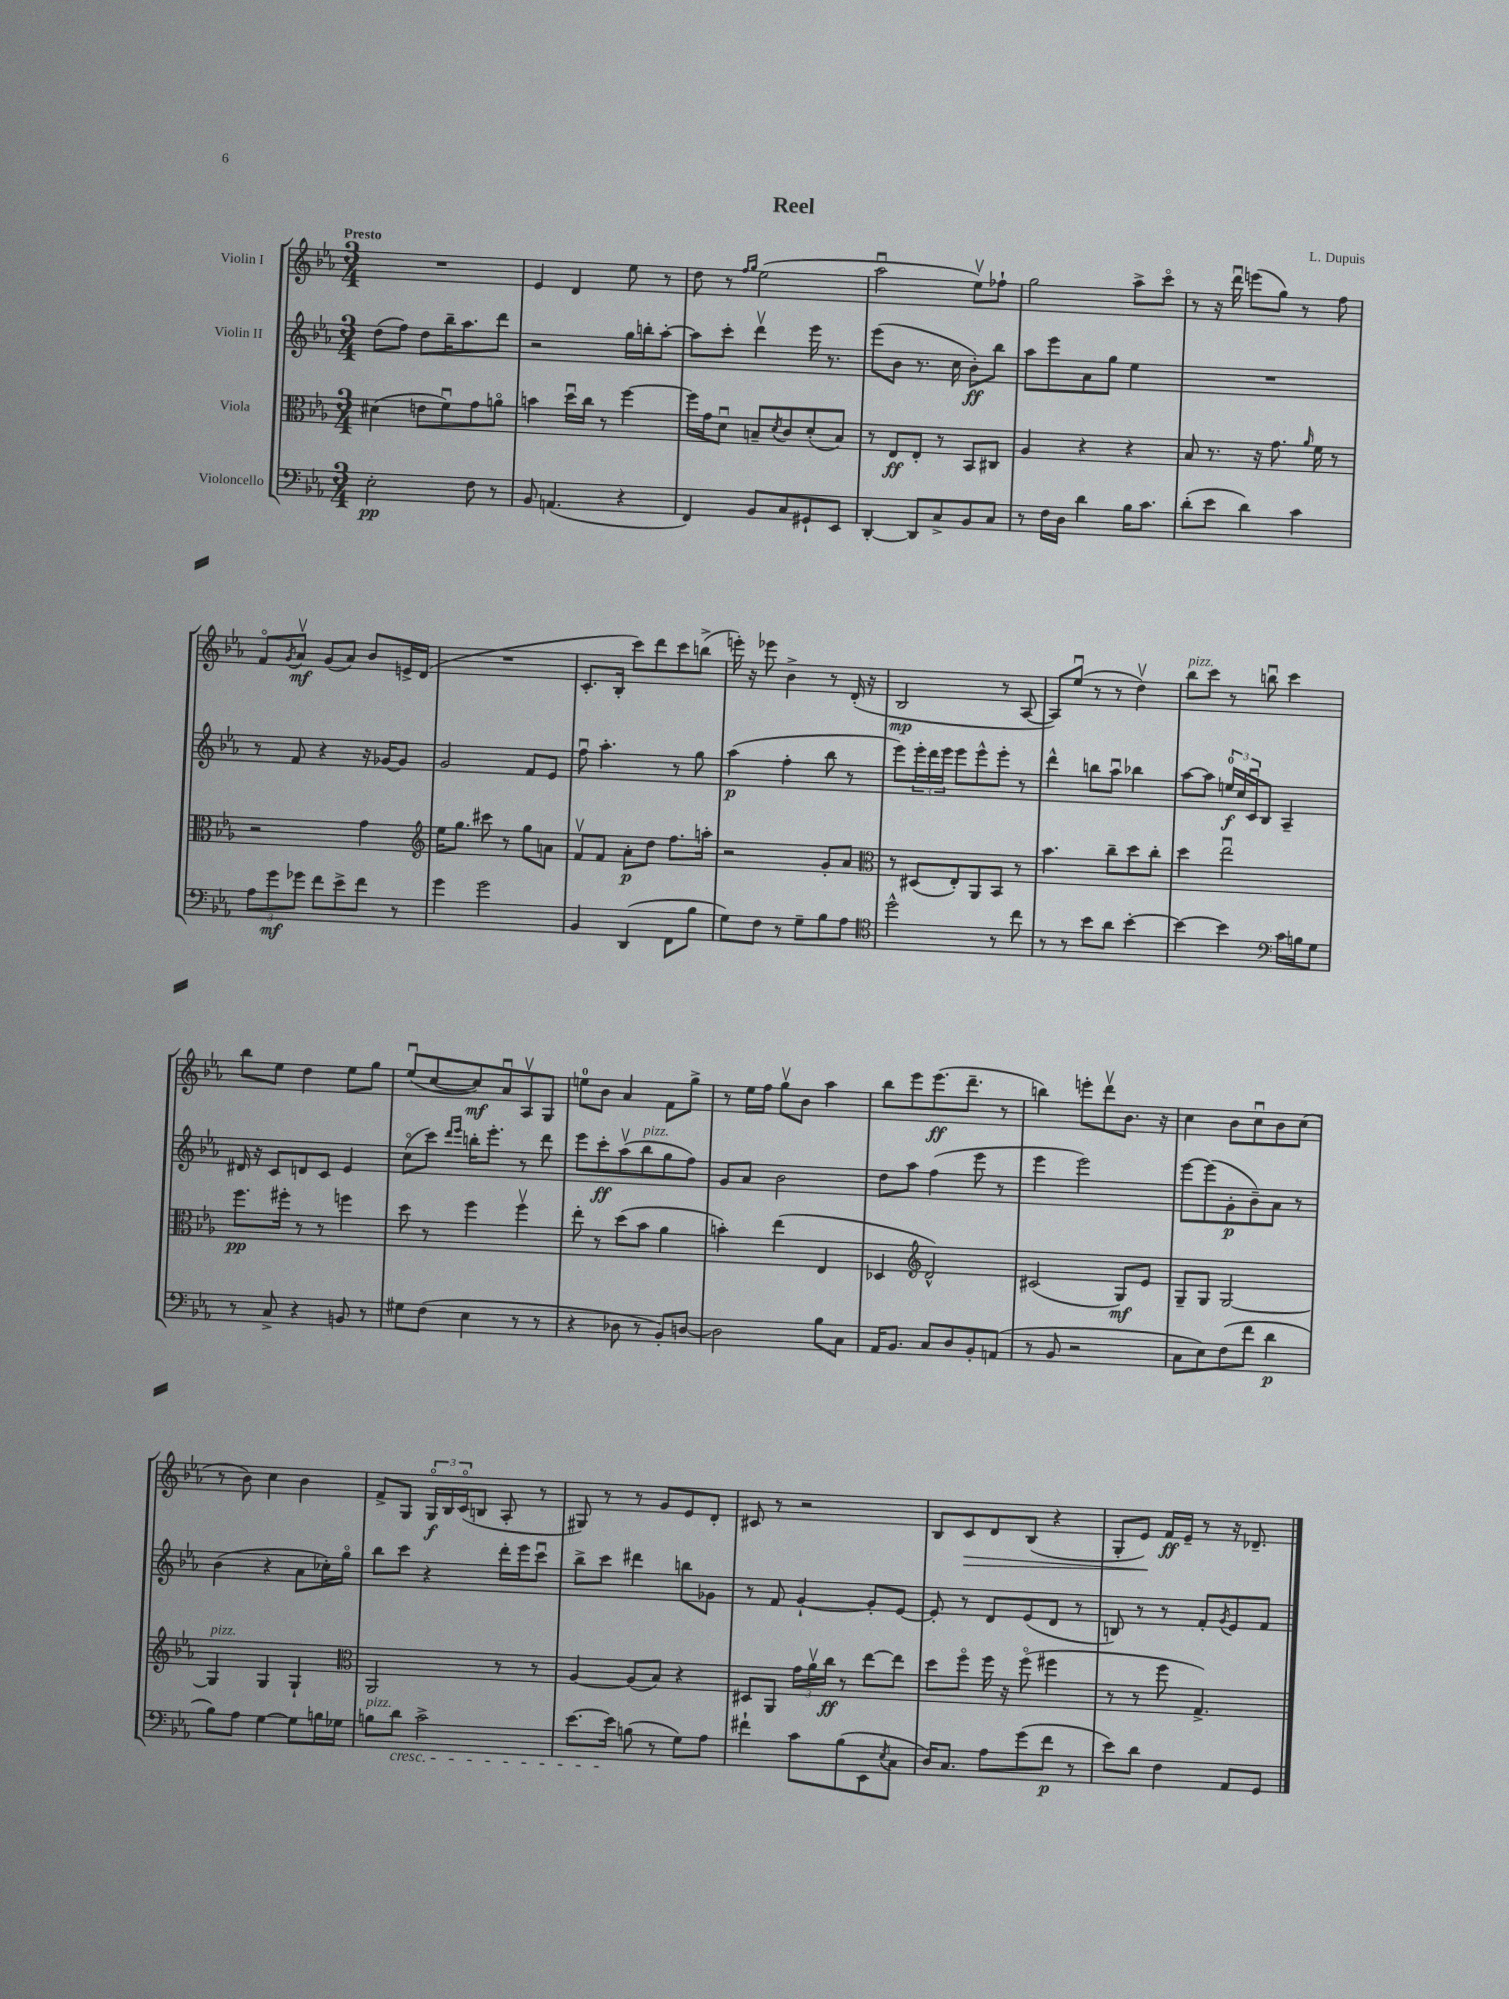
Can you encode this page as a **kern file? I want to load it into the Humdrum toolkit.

**kern	**kern	**kern	**kern
*staff4	*staff3	*staff2	*staff1
*clefF4	*clefC3	*clefG2	*clefG2
*k[b-e-a-]	*k[b-e-a-]	*k[b-e-a-]	*k[b-e-a-]
*M3/4	*M3/4	*M3/4	*M3/4
2E-'	(4d#	(8dd	2.r
.	.	8ff)	.
.	8e	8dd	.
.	8fu)	16bb-~	.
.	.	8.aa-	.
8F	8g	.	.
8r	8ao	8ddd	.
=	=	=	=
8BB-	4b	2r	4e-
(4.AA	.	.	.
.	16ddu	.	4d
.	16cc	.	.
.	8r	.	.
4r	[4ff	16gg	8ee-
.	.	16bb'	.
.	.	[8aa-'	8r
=	=	=	=
4FF)	16ff]	8aa-]	8dd
.	16g	.	.
.	8du	8ccc'	8r
.	.	.	16qqff
.	.	.	16qqgg
8BB-	8B~	4dddv	(2ee-
.	8qd	.	.
8C	8c	.	.
8GG#`	(8d'	16eee-	.
.	.	8.r	.
8EE-	8B)	.	.
=	=	=	=
[4DD'	8r	(8eee-	2aa-u
.	8E-	8b-	.
8DD]	8E-'	8.r	.
8C^	8r	.	.
.	.	16cc	.
8BB-	8BB-	8b-')	8ee-v)
8C	8C#	8bb-	8ff-`
=	=	=	=
8r	4A-	8aa-	2gg
16F	.	8eee-	.
16D	.	.	.
4d	4r	8a-	.
.	.	8gg	.
16B-	4r	4ee-	8aa-^
8.c	.	.	.
.	.	.	8ccco
=	=	=	=
(8d'	8B-	2.r	8r
8e-	8.r	.	16r
.	.	.	16dddu
4d)	.	.	(8eee
.	16r	.	.
.	8.g	.	8gg)
4c	.	.	8r
.	16qqa-	.	.
.	16f	.	.
.	8r	.	8ff
=	=	=	=
12A-	2r	8r	8fo
12g	.	.	.
.	.	.	8qg
.	.	8f	8a-v
12g-	.	.	.
8f	.	4r	(8g
8e-^	.	.	8a-)
8f	4g	16r	8b-
.	.	[16g-	.
8r	.	8g-]	16e^
.	.	.	(16d
=	=	=	=
*	*clefG2	*	*
4g	16ee-	2g	2.r
.	8.gg	.	.
2g	8ccc#	.	.
.	8r	.	.
.	8gg	8f	.
.	8a	8e-	.
=	=	=	=
4BB-	8fv	8ffu	8.c'
.	8f	4.aa-'	.
.	.	.	16B-'
(4DD	8a-'	.	8ccc)
.	8dd	.	8ddd
8FF	8.ff	8r	8ccc
8B-	.	8gg	(8bb^
.	16aa'	.	.
=	=	=	=
8G)	2r	(4aa-	16eee')
.	.	.	16r
8F	.	.	8eee-
8r	.	4ff'	4b-^
8G~	.	.	.
8B-	8g'	8bb-	8r
8A-	8a-	8r	(16d'
.	.	.	16r
=	=	=	=
*clefC4	*clefC3	*	*
2dd^^	8r	8eee-)	2B-
.	(8D#	24eee-'	.
.	.	24ddd	.
.	.	24eee-	.
.	8E-')	8eee-	.
.	8AA-	8eee-^^	.
8r	8BB-	8eee-'	8r
8cc	8r	8r	[8A-
=	=	=	=
8r	4.b-	4ddd^^	8A-])
8r	.	.	(8ee-u
8b-	.	8bb	8r
8a-	8cc~	8aa-u	8r
[4b-'	8dd	4bb-	4ddv)
.	8cc'	.	.
=	=	=	=
4b-_	4dd	[8aa-	8bb-
.	.	8aa-]	8ccc
4b-]	2ee-u	24ee	8r
.	.	24cc	.
.	.	24cu	.
.	.	8B-	8bbu
*clefF4	*	*	*
16c	.	4A-~	4ccc
16B	.	.	.
8G	.	.	.
=	=	=	=
8r	8.ff	16d#	8bb-
.	.	16r	.
8C^	.	8c	8ee-
.	16ff#'	.	.
4r	8r	8d	4dd
.	8r	8c	.
8BB	4ff	4e-	8ee-
8r	.	.	8gg
=	=	=	=
8G#	8dd	(8cco	(8ee-u
(8F	8r	8ccc)	[8cc
.	.	16qqddd	.
.	.	16qqeee-	.
4E-	4ff	16bb'	8cc])
.	.	8.eee-'	.
.	.	.	8a-u
8r	4ffv	8r	8A-v
8r	.	8ddd	8G
=	=	=	=
4r	8ee-'	8eee-	8ee
.	8r	8ccc'	8b-
8D-	(8dd	(8aa-v	4a-
8r	8b-	8bb-	.
8BB-')	4a-	8gg	8f
[8D	.	8ff)	8gg^
=	=	=	=
2D]	4b')	8g	8r
.	.	8a-	16ee-
.	.	.	16ff
.	(4ee-	2b-	8ggv
.	.	.	8b-
8B-	4E-	.	4aa-
8C	.	.	.
=	=	=	=
16AA-	4D-	8dd	8bb-
8.BB-	.	.	.
.	.	8aa-	8eee-
*	*clefG2	*	*
8C	2d^^)	(4ff	(8.eee-
8D	.	.	.
.	.	.	8.ddd~
8BB-'	.	8eee-	.
(8AA	.	8r	8r
=	=	=	=
8r	(2c#	4eee-	4bb)
8BB-	.	.	.
2r	.	2eee-)	8eee'
.	.	.	8dddv
.	8G)	.	8.b-
.	8e-	.	.
.	.	.	16r
=	=	=	=
8C	8G~	[8eee-	4cc
8E-)	8G	(8eee-]	.
(8F	[2G	8g'	8b-
8f	.	8b-~)	8ccu
4d	.	8a-	8b-
.	.	8r	(8cc
=	=	=	=
8B-)	4G]	(4b-	8r
8A-	.	.	8b-)
[4G	4G	4r	4cc
8G]	4G`	8a-	4b-
16B	.	16cc-')	.
16G-	.	16ggo	.
=	=	=	=
*	*clefC3	*	*
8B	2AA-	8bb-	8f^
8d	.	8ccc	8G
2c^	.	4r	24Go
.	.	.	24B-
.	.	.	(24co
.	.	.	8B
.	8r	16ddd'	8A-'
.	.	16eee-	.
.	8r	8cccu	8r
=	=	=	=
[8.e-	[4A-	8bb-^	8G#)
.	.	8ccc	8r
16e-]	.	.	.
(8B	(8A-]	4ddd#	8r
8r	8B-)	.	8g
8G)	4r	8bb	8e-
8A-	.	8g-	8d'
=	=	=	=
4f#`	8D#	8r	8c#
.	8AA-	8f	8r
8c	24g	[4g`	2r
.	24a-v	.	.
.	24cc	.	.
(8B-	8r	.	.
8EE-	[8ee-	8g']	.
8qE-	.	.	.
8C	8ee-]	[8e-	.
=	=	=	=
16D)	8dd	8e-']	8B-
8.C	.	.	.
.	8ffo	8r	8c
8A-	16ff	8d	8d
.	16r	.	.
(8g	(8ffo	(8e-	(8B-
8f	4ff#	8d	4r
8r	.	8r	.
=	=	=	=
8e-)	8r	8B)	8G'
8d	8r	8r	8e-)
4F	8ff	8r	16f
.	.	.	16e-~
.	4.G^)	8f'	8r
.	.	8qg	.
8AA-	.	8e-	16r
.	.	.	8.d-~
8GG	.	8f	.
==	==	==	==
*-	*-	*-	*-
